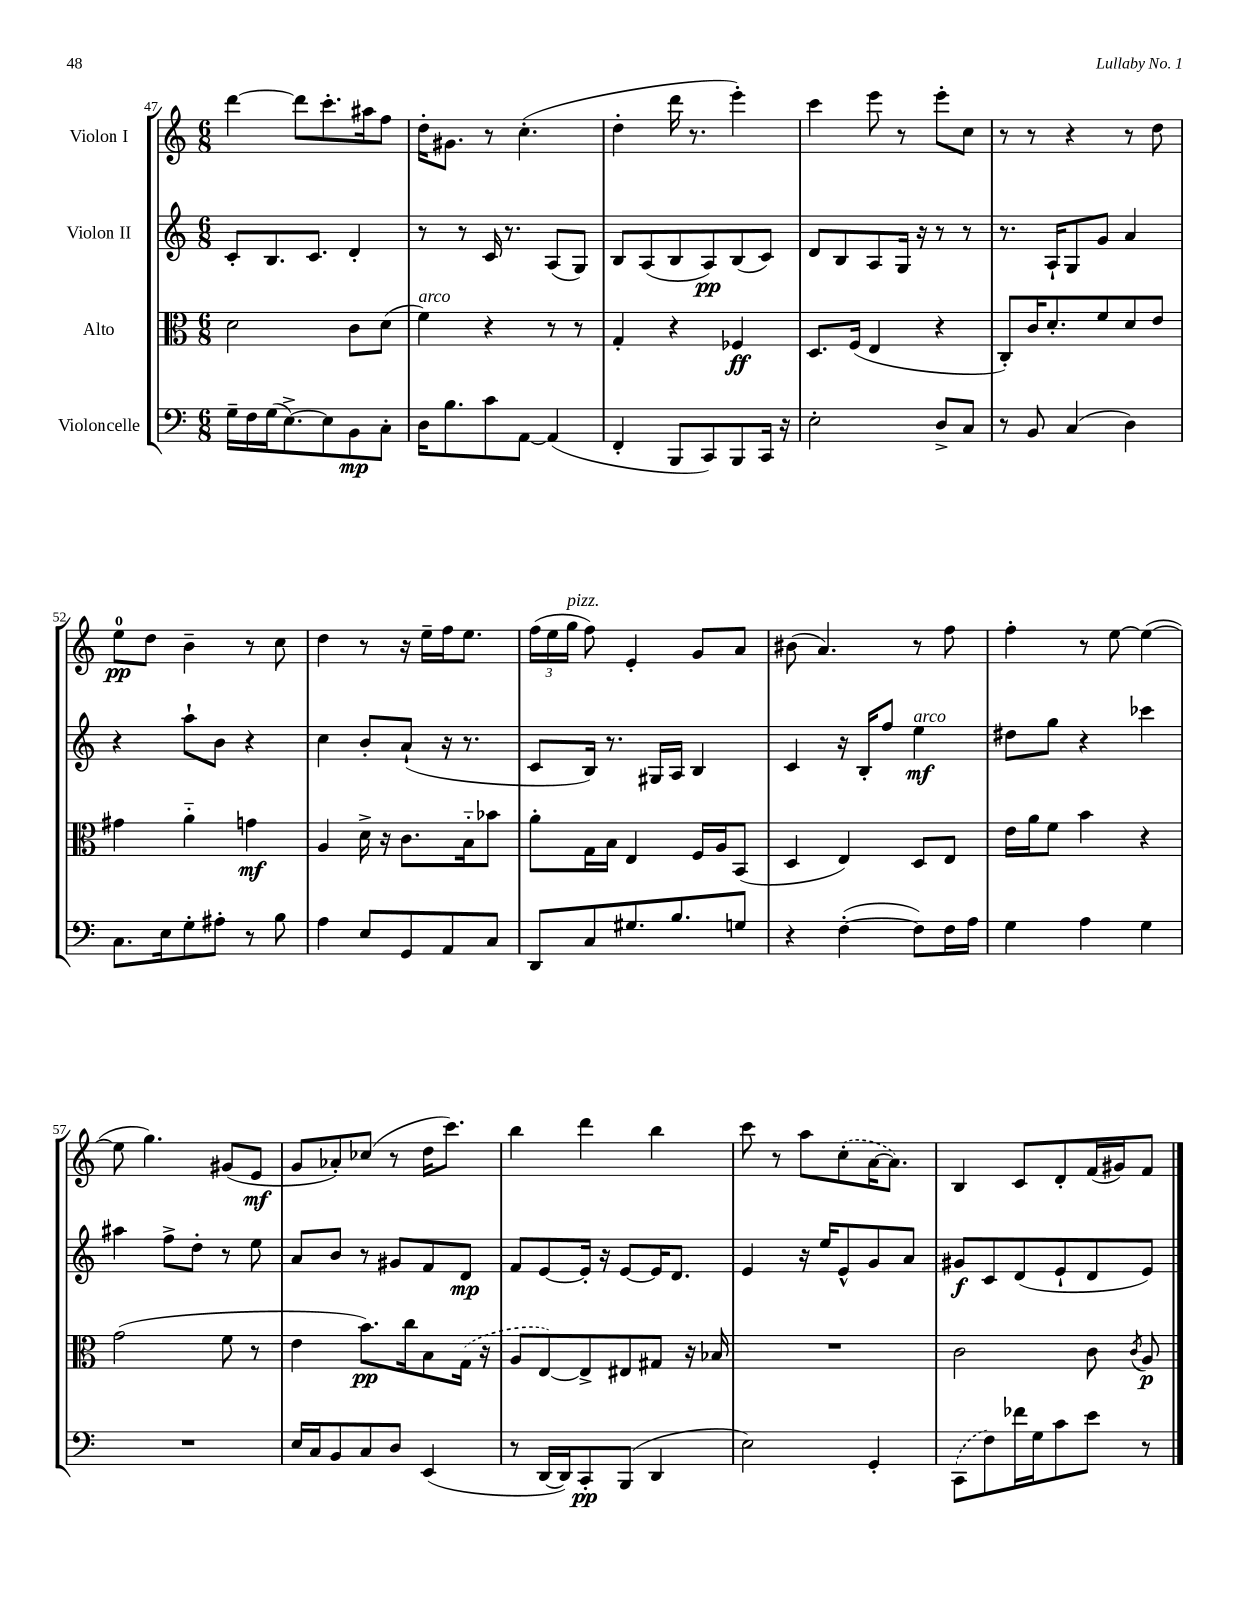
<<
\new StaffGroup <<
\new Staff = "s0" \with { instrumentName = "Violon I" } {
    \clef treble \key c \major \numericTimeSignature \time 6/8
    \autoBeamOff d'''4~ d'''8[ c'''8.-. ais''16 f''8] |
    d''16[-. gis'8.] r8 c''4.-.( |
    d''4-. d'''16 r8. e'''4-.) |
    c'''4 e'''8 r8 e'''8[-. c''8] |
    r8 r8 r4 r8 d''8 |
    e''8[-0\pp d''8] b'4-- r8 c''8 |
    d''4 r8 r16 e''16[-- f''16 e''8.] |
    \tuplet 3/2 { f''16[( e''16 g''16]^\markup { \italic "pizz." } } f''8) e'4-. g'8[ a'8] |
    bis'8( a'4.) r8 f''8 |
    f''4-. r8 e''8~ e''4~( |
    e''8 g''4.) gis'8[( e'8]\mf |
    g'8[ aes'8-.) ces''8]( r8 d''16[ c'''8.]) |
    b''4 d'''4 b''4 |
    c'''8 r8 a''8[ \once \slurDashed c''8-.( a'16~ a'8.]) |
    b4 c'8[ d'8-. f'16( gis'16) f'8] \bar "|." |
}
\new Staff = "s1" \with { instrumentName = "Violon II" } {
    \clef treble \key c \major \numericTimeSignature \time 6/8
    \autoBeamOff c'8[-. b8. c'8.] d'4-. |
    r8 r8 c'16 r8. a8[( g8]) |
    b8[ a8( b8 a8\pp) b8( c'8]) |
    d'8[ b8 a8 g16] r16 r8 r8 |
    r8. a16[-! g8 g'8] a'4 |
    r4 a''8[-! b'8] r4 |
    c''4 b'8[-. a'8]-!( r16 r8. |
    c'8[ b16]) r8. gis16[ a16] b4 |
    c'4 r16 b16[-. f''8] e''4\mf^\markup { \italic "arco" } |
    dis''8[ g''8] r4 ces'''4 |
    ais''4 f''8[-> d''8]-. r8 e''8 |
    a'8[ b'8] r8 gis'8[ f'8 d'8]\mp |
    f'8[ e'8~ e'16]-. r16 e'8[~ e'16 d'8.] |
    e'4 r16 e''16[ e'8-^ g'8 a'8] |
    gis'8[\f c'8 d'8( e'8-! d'8 e'8]) \bar "|." |
}
\new Staff = "s2" \with { instrumentName = "Alto" } {
    \clef alto \key c \major \numericTimeSignature \time 6/8
    \autoBeamOff d'2 c'8[ d'8]( |
    f'4^\markup { \italic "arco" }) r4 r8 r8 |
    g4-. r4 fes4\ff |
    d8.[ f16]( e4 r4 |
    c8[-.) c'16 d'8.-. f'8 d'8 e'8] |
    gis'4 a'4-_ g'4\mf |
    a4 d'16-> r16 c'8.[ b16-_ bes'8] |
    a'8[-. g16 b16] e4 f16[ a16 b,8]( |
    d4 e4) d8[ e8] |
    e'16[ a'16 f'8] b'4 r4 |
    g'2( f'8 r8 |
    e'4 b'8.[\pp) c''16 b8 \once \slurDashed g16]( r16 |
    a8[ e8~) e8-> eis8 gis8] r16 bes16 |
    R2. |
    c'2 c'8 \acciaccatura { c'8 } a8\p \bar "|." |
}
\new Staff = "s3" \with { instrumentName = "Violoncelle" } {
    \clef bass \key c \major \numericTimeSignature \time 6/8
    \autoBeamOff g16[-- f16 g16( e8.~->) e8 b,8\mp c8]-. |
    d16[ b8. c'8 a,8]~ a,4( |
    f,4-. b,,8[ c,8) b,,8 c,16] r16 |
    e2-. d8[-> c8] |
    r8 b,8 c4( d4) |
    c8.[ e16 g8-. ais8]-. r8 b8 |
    a4 e8[ g,8 a,8 c8] |
    d,8[ c8 gis8. b8. g8] |
    r4 f4~-.( f8[) f16 a16] |
    g4 a4 g4 |
    R2. |
    e16[ c16 b,8 c8 d8] e,4( |
    r8 d,16[~ d,16) c,8-.\pp b,,8]( d,4 |
    e2) g,4-. |
    \once \slurDashed c,8[( f8) fes'16 g16 c'8 e'8] r8 \bar "|." |
}
>>
>>
\layout { \context { \Score currentBarNumber = #47 } }
